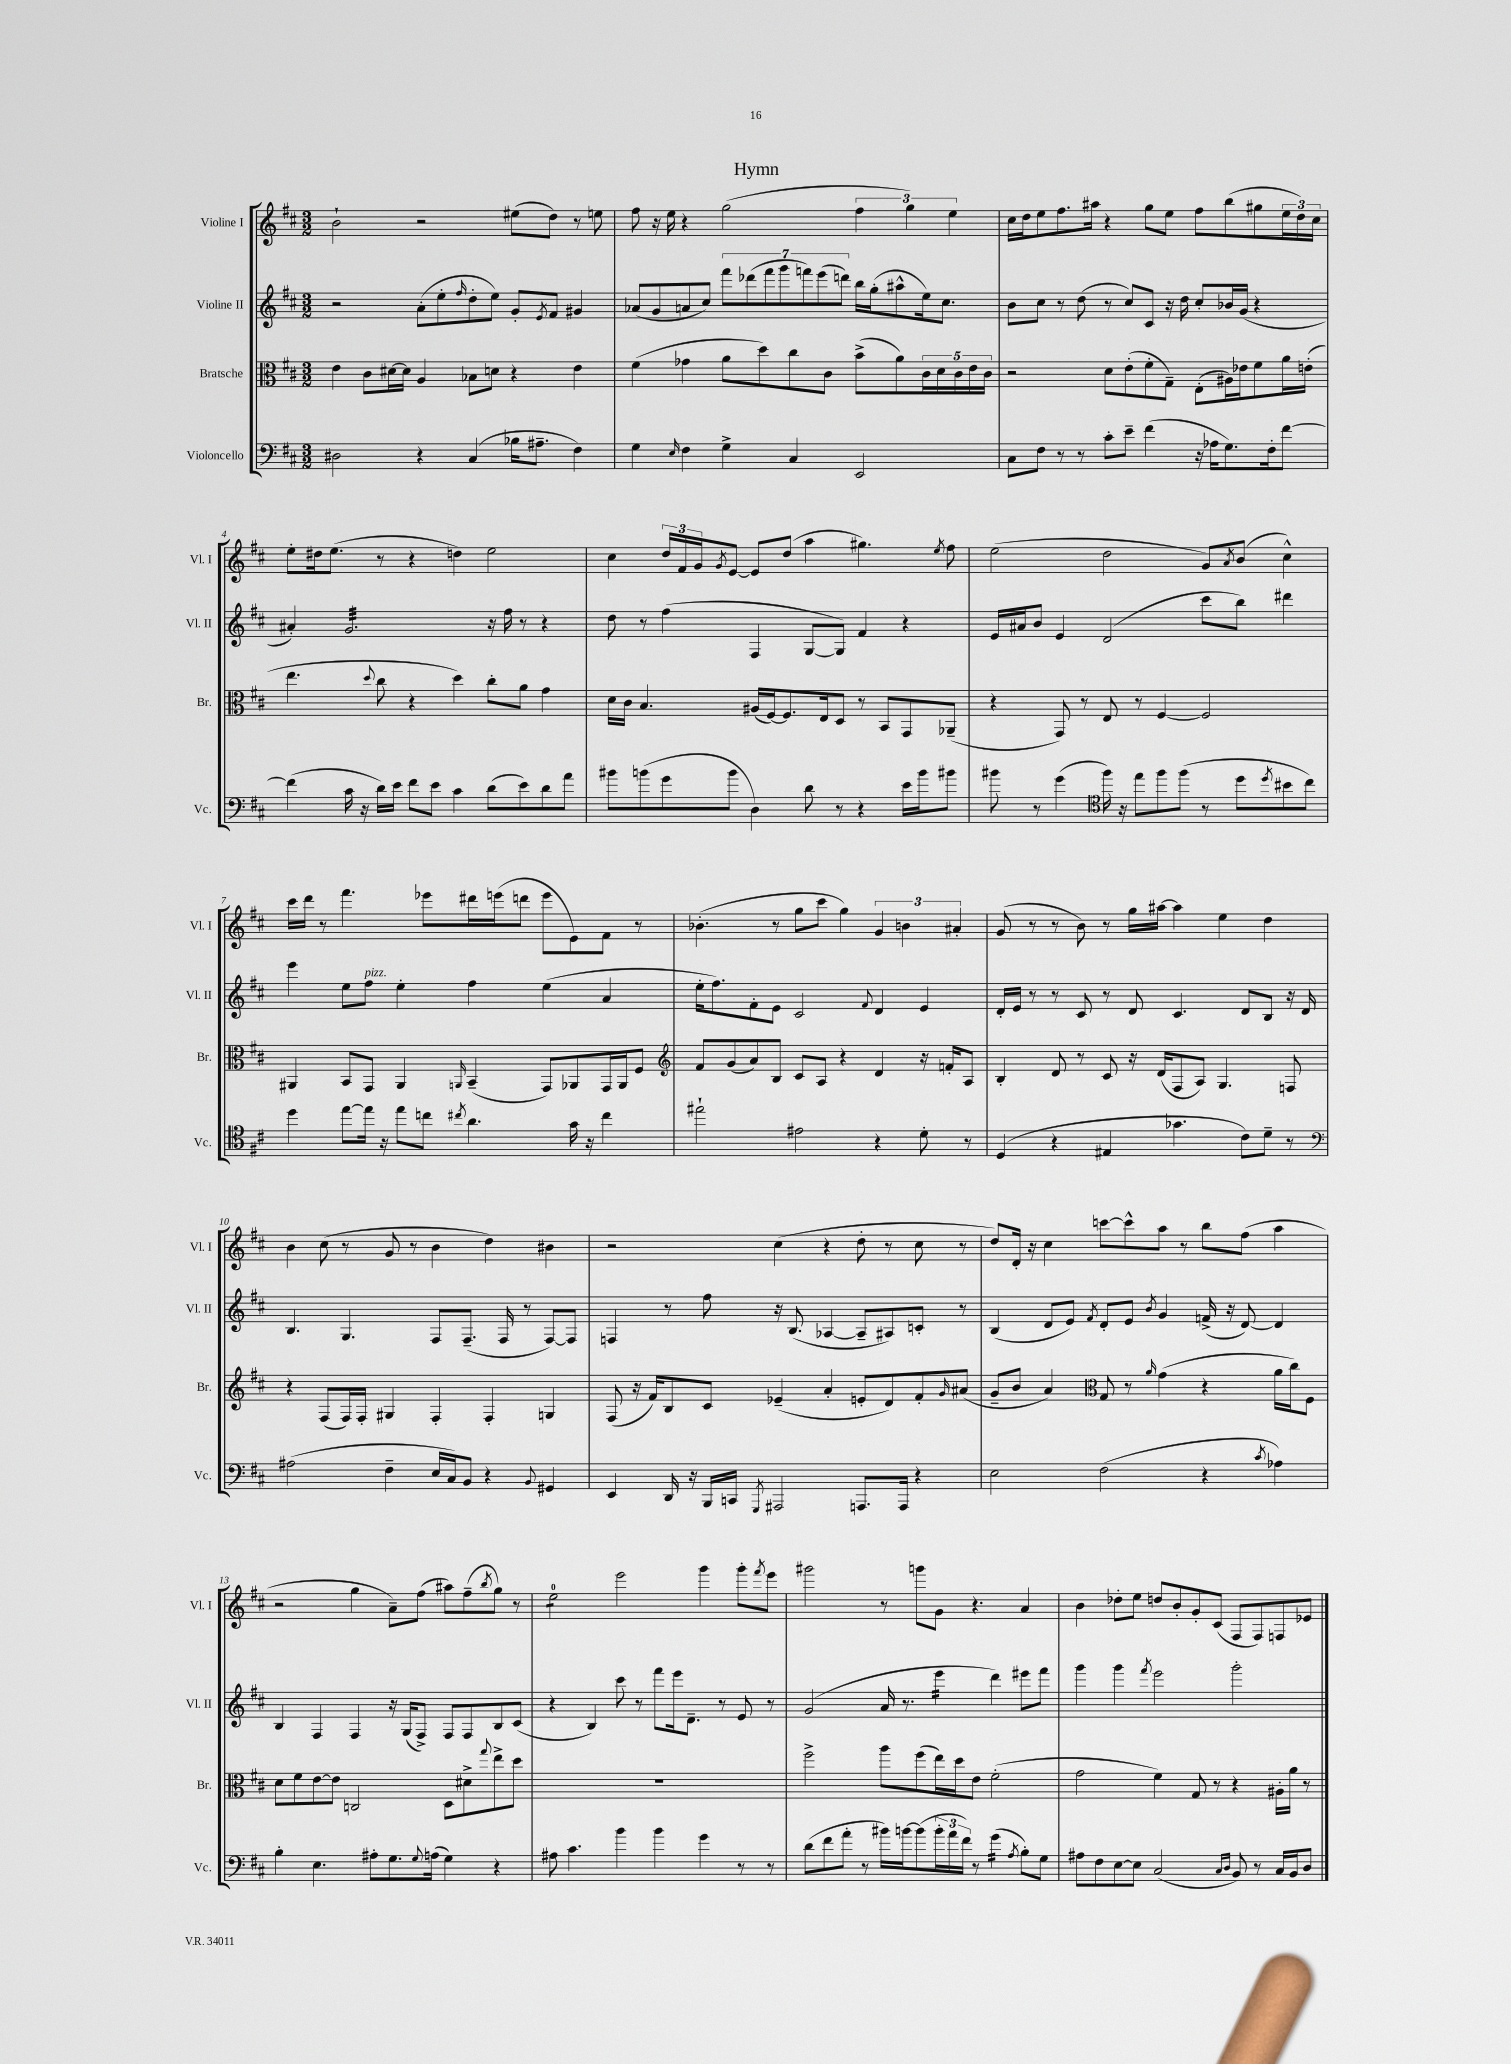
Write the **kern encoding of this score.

**kern	**kern	**kern	**kern
*staff4	*staff3	*staff2	*staff1
*clefF4	*clefC3	*clefG2	*clefG2
*k[f#c#]	*k[f#c#]	*k[f#c#]	*k[f#c#]
*M3/2	*M3/2	*M3/2	*M3/2
2D#	4e	2r	2b`
.	8c#	.	.
.	[16d#	.	.
.	16d#]	.	.
4r	4A	(8a'	2r
.	.	8ee'	.
.	.	16qqff#	.
(4C#	8B-	8dd'	.
.	8d	8ee)	.
16B-	4r	8g'	(8ee#
8.A#~	.	.	.
.	.	8qe	.
.	.	8f#	8dd)
4F#)	4e	4g#	8r
.	.	.	8ee
=	=	=	=
4G	(4f#	(8a-	8ff#
.	.	8g	16r
.	.	.	16ee
16qqE	.	.	.
4F#	4g-	8a	4r
.	.	8cc#)	.
4G^	8a	14fff#	(2gg
.	.	(14ddd-	.
.	8dd)	.	.
.	.	14fff#	.
.	.	14ggg	.
4C#	8cc#	.	.
.	.	14fff)	.
.	.	(14eee	.
.	8c#	.	.
.	.	14ddd)	.
2EE	(8b^	16bb	6ff#
.	.	(16gg'	.
.	8a)	8aa#^^	.
.	.	.	6gg)
.	20c#	16ee)	.
.	20d	.	.
.	.	8.cc#	.
.	.	.	6ee
.	20c#	.	.
.	20e	.	.
.	20c#	.	.
=	=	=	=
8C#	2r	8b	16cc#
.	.	.	16dd
8F#	.	8cc#	8ee
8r	.	8r	8.ff#
8r	.	(8dd	.
.	.	.	16aa#
8c#'	8d	8r	4r
8e~	(8e'	8cc#)	.
(4f#	8f#'	8c#	8gg
.	8G~)	16r	8ee
.	.	16dd	.
16r	(8E'	8cc#'	8ff#
16A-	.	.	.
8.G)	16A#)	16b-	(8bb
.	16e-	(16g	.
.	8f#	4r	8gg#
16F#'	.	.	.
[8f#	16a	.	24ee
.	.	.	24dd)
.	(16e'	.	.
.	.	.	24cc#
=	=	=	=
(4f#]	4.ee	4a#')	8ee'
.	.	.	16dd#
.	.	.	(8.ee
16c#	.	2.g	.
16r	.	.	.
.	8qqdd	.	.
16d)	8cc#	.	8r
16e	.	.	.
8f#	4r	.	4r
8e	.	.	.
4c#	4dd)	.	4dd)
(8d	8cc#'	16r	2ee
.	.	16ff#	.
8e)	8a	8r	.
8d	4g	4r	.
8a	.	.	.
=	=	=	=
8b#	16d	8dd	4cc#
.	16c#	.	.
(8b	4.B	8r	.
8g	.	(4ff#	24dd
.	.	.	24f#
.	.	.	24g
.	.	.	8qg
8b	.	.	[8e
4D)	(16A#	4F#	8e]
.	[16F#)	.	.
.	8.F#]	.	(8dd
8d	.	[8G	4aa
.	16E	.	.
8r	8D	8G])	.
4r	8r	4f#	4.gg#)
.	8BB	.	.
16e	8GG	4r	.
16b	.	.	.
.	.	.	8qee
8b#	(8AA-~	.	8ff#
=	=	=	=
8b#	4r	16e	(2ee
.	.	16a#	.
8r	.	8b	.
(4g	8GG)	4e	.
.	8r	.	.
*clefC4	*	*	*
16ff#)	8E	(2d	2dd
16r	.	.	.
8ee	8r	.	.
8ff#	[4F#	.	.
(8ff#	.	.	.
8r	2F#]	8ccc#	8g)
.	.	.	8qa
8dd	.	8bb)	(8b
8qdd	.	.	.
8b#	.	4ddd#	4cc#^^)
8cc#)	.	.	.
=	=	=	=
4dd	4AA#	4eee	16ccc#
.	.	.	16ddd
.	.	.	8r
[8ee	8BB	8ee	4.fff#
16ee]	8GG	8ff#	.
16r	.	.	.
8ee	4AA#	4ee'	.
8cc	.	.	8eee-
8qcc#	16qqAA	.	.
4.a	(4BB~	4ff#	16ddd#
.	.	.	(16eee
.	.	.	8ddd
.	8GG)	(4ee	8eee
16g	8AA-	.	8e)
16r	.	.	.
4cc#	16GG	4a	8f#
.	16AA-	.	.
.	8F#	.	8r
=	=	=	=
*	*clefG2	*	*
2ee#`	8f#	16ee'	(4.b-'
.	.	8.ff#)	.
.	(8g	.	.
.	8a)	8f#'	.
.	8B	8e	8r
2e#	8c#	2c#	8gg
.	8A	.	8ccc#
.	4r	.	4gg)
.	.	8qqf#	.
4r	4d	4d	6g
.	.	.	6b
8d'	16r	4e	.
.	16f'	.	.
.	.	.	6a#'
8r	8A	.	.
=	=	=	=
(4D	4B'	16d'	(8g
.	.	16e	.
.	.	8r	8r
4r	8d	8r	8r
.	8r	8c#	8b)
4E#	8c#	8r	8r
.	16r	8d	16gg
.	(16d	.	[16aa#
4.g-	8F#	4.c#	4aa#]
.	8A)	.	.
.	4.G	.	4ee
8c#)	.	8d	.
8d~	.	8B	4dd
8r	8F	16r	.
.	.	16d	.
=	=	=	=
*clefF4	*	*	*
(2A#	4r	4.B	4b
.	(8F#	.	(8cc#
.	16F#)	4.G	8r
.	16F#'	.	.
4F#~	4G#	.	8g
.	.	.	8r
16E	4F#'	8F#	4b
16C#)	.	.	.
8BB	.	(8.F#~	.
4r	4F#'	.	4dd)
.	.	16F#	.
.	.	8r	.
8qqBB	.	.	.
4GG#	4G	[8F#)	4b#
.	.	8F#]	.
=	=	=	=
4EE	(8F#	4F	2r
.	16r	.	.
.	16f#)	.	.
16DD	8B	8r	.
16r	.	.	.
16BBB	8c#	8ff#	.
16CC	.	.	.
8qGGG	.	.	.
2AAA#	(4e-~	16r	(4cc#
.	.	(8.B	.
.	4a'	[4A-	4r
8.AAA	8e'	8A-~]	8dd'
.	8d)	8A#)	8r
16AAA	.	.	.
4r	8f#'	8c'	8cc#
.	16qqg	.	.
.	(8a#	8r	8r
=	=	=	=
2E	8g~	(4B	8dd)
.	8b	.	16d'
.	.	.	16r
.	4a)	8d	4cc#
.	.	8e)	.
*	*clefC3	*	*
.	.	8qf#	.
(2F#	8G	8d'	[8ccc
.	8r	8e	8ccc^^]
.	16qqa	8qb	.
.	(4g	4g	8aa
.	.	.	8r
4r	4r	(16f^	8bb
.	.	16r	.
.	.	[8d)	(8ff#
8qc#	.	.	.
4A-)	16a	4d]	4aa
.	16cc#)	.	.
.	8F#	.	.
=	=	=	=
4B'	8d	4B	2r
.	8f#	.	.
4.E	[8e	4F#	.
.	8e]	.	.
.	2C	4F#	4gg
8A#'	.	.	.
8.G	.	16r	8a~)
.	.	(16G	.
.	.	8F#^)	(8ff#
8qqG	.	.	.
(16A	.	.	.
4G)	8D	8F#	8aa#)
.	8d#^	8F#	(8ff#~
.	8qqgg	.	8qbb
4r	8ee^	8B	8gg)
.	8dd	(8c#	8r
=	=	=	=
8A#	1.r	4r	2ee
4.c#	.	.	.
.	.	4B)	.
4b	.	8ccc#	2eee
.	.	8r	.
4b	.	8fff#	.
.	.	16eee	.
.	.	8.d~	.
4g	.	.	4ggg
.	.	8r	.
8r	.	8e	8ggg'
.	.	.	8qfff#
8r	.	8r	8eee
=	=	=	=
(8d	2ff#^	(2g	2ggg#
8f#	.	.	.
8a'	.	.	.
8r	.	.	.
16b#)	8aa	16a	8r
[16b	.	8.r	.
(8b]	(8ff#	.	8ggg
24b'	16ee)	4eee	8g
24a	.	.	.
.	16dd	.	.
24f#)	.	.	.
8r	8e	.	4.r
(4g	(2f#'	4ddd)	.
8qA	.	.	.
8B')	.	8eee#	4a
8G	.	8fff#	.
=	=	=	=
8A#	2g	4ggg	4b
8F#	.	.	.
[8E	.	4ggg	8dd-'
8E]	.	.	8ee
.	.	8qfff#	.
(2C#	4f#)	2eee	8dd
.	.	.	8b'
.	8G	.	8g'
.	8r	.	(8c#
16qqC#	.	.	.
16qqD	.	.	.
8BB)	4r	2ggg'	8F#
8r	.	.	8F#)
16C#	16A#'	.	8F
16BB	16a	.	.
8D	8r	.	8e-
==	==	==	==
*-	*-	*-	*-
